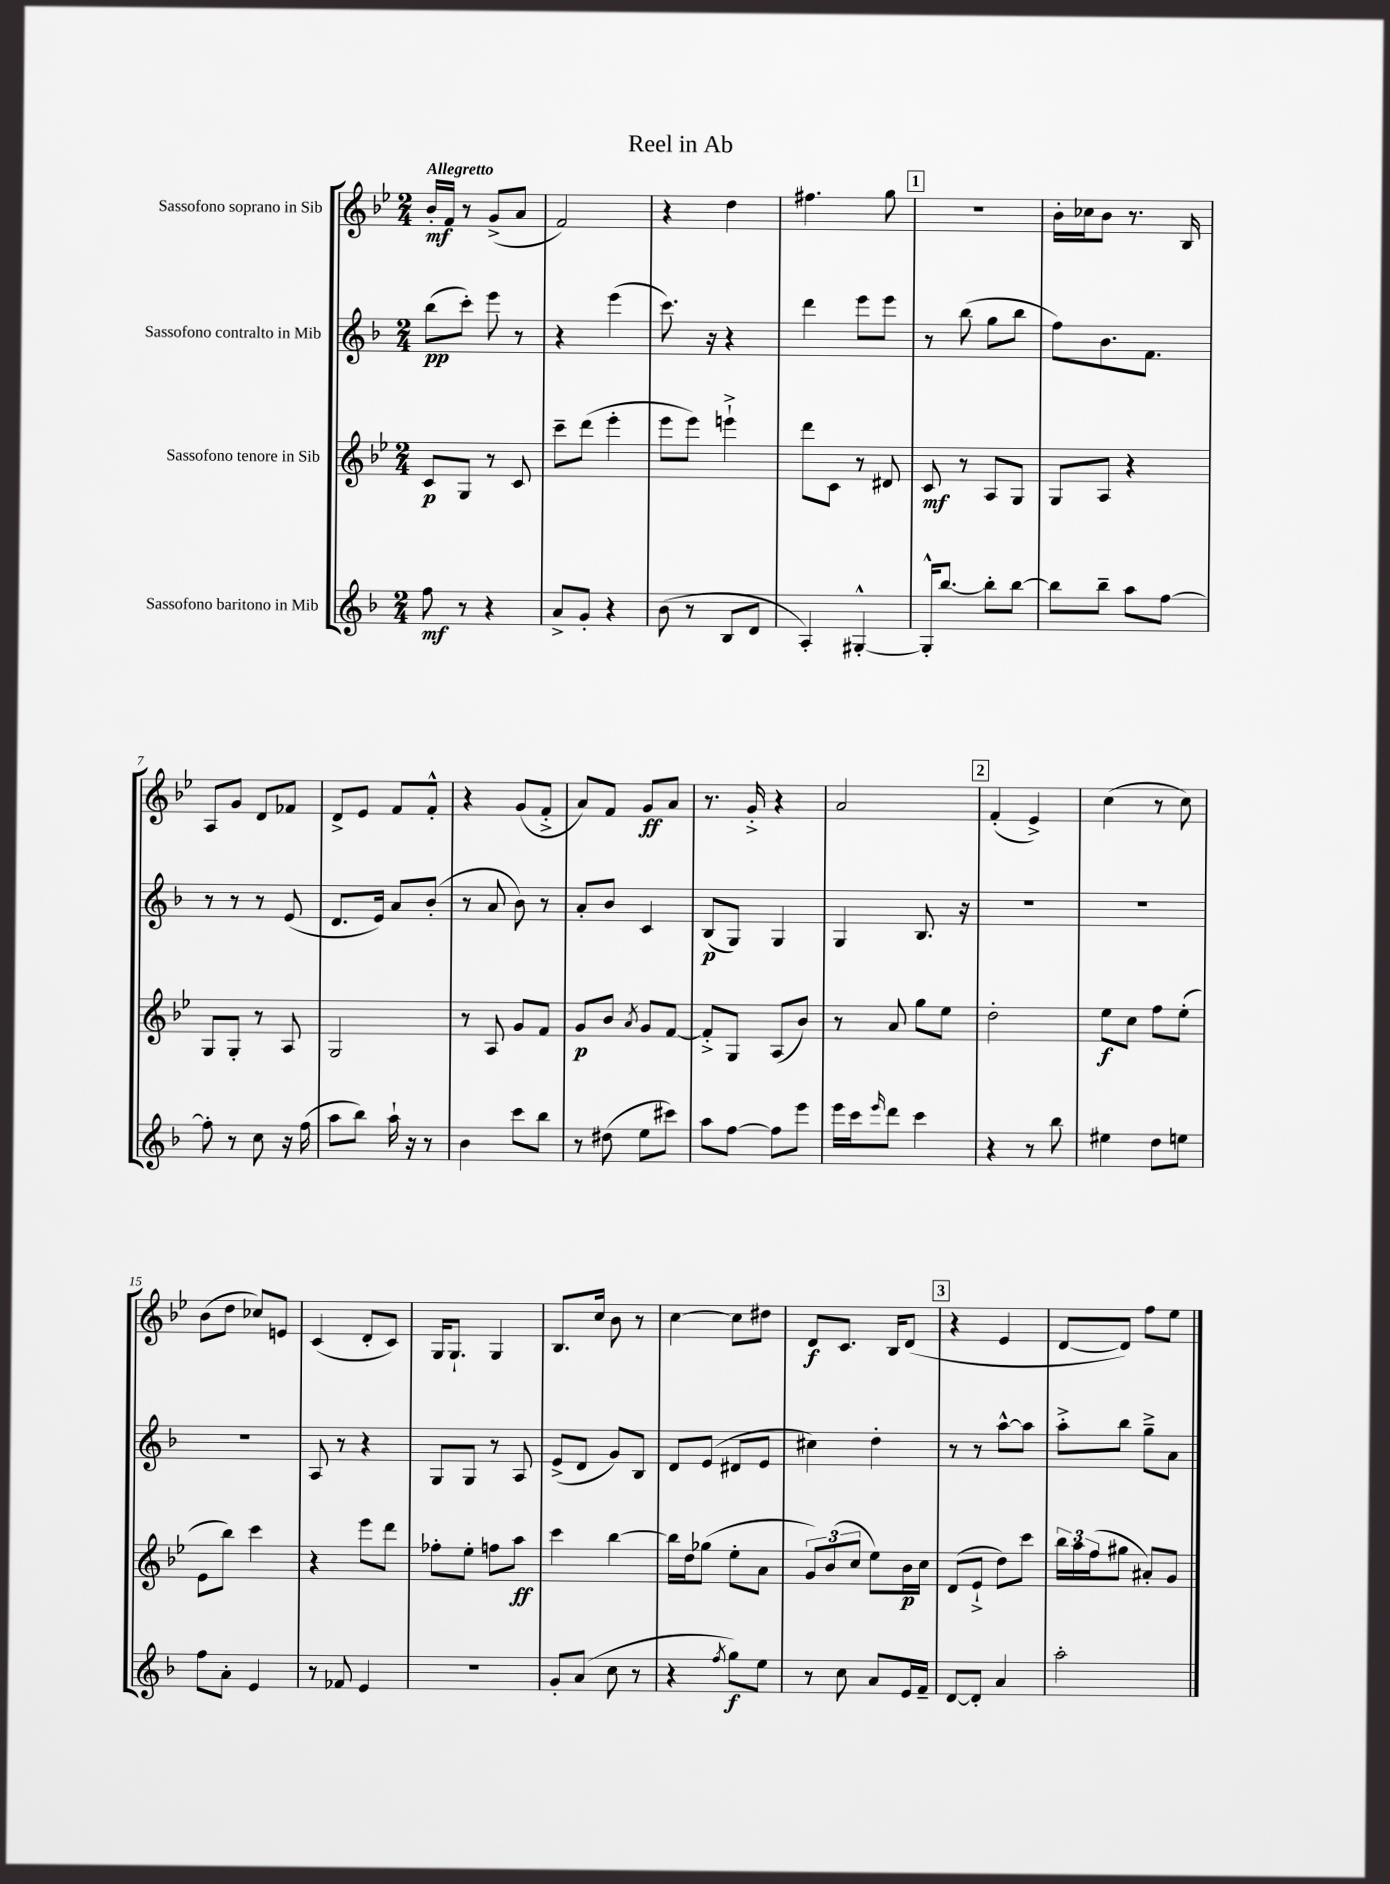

**kern	**kern	**kern	**kern
*staff4	*staff3	*staff2	*staff1
*clefG2	*clefG2	*clefG2	*clefG2
*k[b-]	*k[b-e-]	*k[b-]	*k[b-e-]
*M2/4	*M2/4	*M2/4	*M2/4
8ff	8c	(8bb-	16b-'
.	.	.	16f
8r	8G	8ccc')	8r
4r	8r	8eee	(8g^
.	8c	8r	8a
=	=	=	=
8a^	8ccc~	4r	2f)
8g'	(8ddd	.	.
4r	4eee-'	(4eee	.
=	=	=	=
(8b-	8eee-	8.ccc)	4r
8r	8eee-)	.	.
.	.	16r	.
8B-	4eee`^	4r	4dd
8d	.	.	.
=	=	=	=
4A')	8ddd	4ddd	4.ff#
.	8c	.	.
[4G#'^^	8r	8eee	.
.	8d#	8eee	8gg
=	=	=	=
16G#'^^]	8c	8r	2r
[8.bb-	.	.	.
.	8r	(8bb-	.
8bb-']	8A	8gg	.
[8bb-	8G	8bb-	.
=	=	=	=
8bb-]	8G	8ff)	16b-'
.	.	.	16cc-
8bb-~	8A	8.b-	8b-
8aa	4r	.	8.r
.	.	8.f	.
[8ff	.	.	.
.	.	.	16B-
=	=	=	=
8ff']	8G	8r	8A
8r	8G'	8r	8g
8cc	8r	8r	8d
16r	8A	(8e	8f-
(16ff	.	.	.
=	=	=	=
8aa	2G	8.d	8d^
8bb-)	.	.	8e-
.	.	16e)	.
16aa`	.	8a	8f
16r	.	.	.
8r	.	(8b-'	8f'^^
=	=	=	=
4b-	8r	8r	4r
.	8A	8a	.
8ccc	8g	8b-)	(8g
8bb-	8f	8r	8f'^
=	=	=	=
8r	8g	8a'	8a)
(8dd#	8b-	8b-	8f
.	8qa	.	.
8ee	8g	4c	8g
8ccc#)	[8f	.	8a
=	=	=	=
8aa	8f'^]	(8B-	8.r
[8ff	8G	8G)	.
.	.	.	16g'^
8ff]	(8A	4G	4r
8eee	8b-)	.	.
=	=	=	=
16eee	8r	4G	2a
16ccc	.	.	.
16qqeee	.	.	.
8ddd	8a	.	.
4ccc	8gg	8.B-	.
.	8ee-	.	.
.	.	16r	.
=	=	=	=
4r	2dd'	2r	(4f'
8r	.	.	4e-^)
8bb-	.	.	.
=	=	=	=
4ee#	8ee-	2r	(4cc
.	8cc	.	.
8dd	8ff	.	8r
8ee	(8ee-'	.	8cc)
=	=	=	=
8ff	8e-	2r	(8b-
8a'	8bb-)	.	8dd
4e	4ccc	.	8cc-)
.	.	.	8e
=	=	=	=
8r	4r	8A	(4c
8f-	.	8r	.
4e	8eee-	4r	8d'
.	8ddd	.	8c)
=	=	=	=
2r	8ff-'	8G	16G
.	.	.	8.G`
.	8ee-'	8G	.
.	8ff	8r	4G
.	8aa	8A	.
=	=	=	=
8g'	4ccc	(8e^	8.B-
(8a	.	8d	.
.	.	.	16cc
8cc	[4bb-	8g)	8b-
8r	.	8B-	8r
=	=	=	=
4r	16bb-]	8d	[4cc
.	16dd	.	.
.	(8gg-	(8e	.
8qff	.	.	.
8gg)	8ee-'	8d#	8cc]
8ee	8a	8e	8dd#
=	=	=	=
8r	12g)	4cc#)	8d
.	(12b-	.	.
8cc	.	.	8.c
.	12cc	.	.
8a	8ee-)	4dd'	.
.	.	.	16B-
16e	16b-	.	(8d
16f~	16cc	.	.
=	=	=	=
[8d	(8d	8r	4r
8d']	8e-`^	8r	.
4a	8dd)	[8aa^^	4e-
.	8ccc	8aa]	.
=	=	=	=
2aa'	24bb-	8aa'^	[8d
.	24aa	.	.
.	(24ff	.	.
.	8gg#	8bb-	8d])
.	8a#')	8gg~^	8ff
.	8g	8a	8ee-
==	==	==	==
*-	*-	*-	*-
